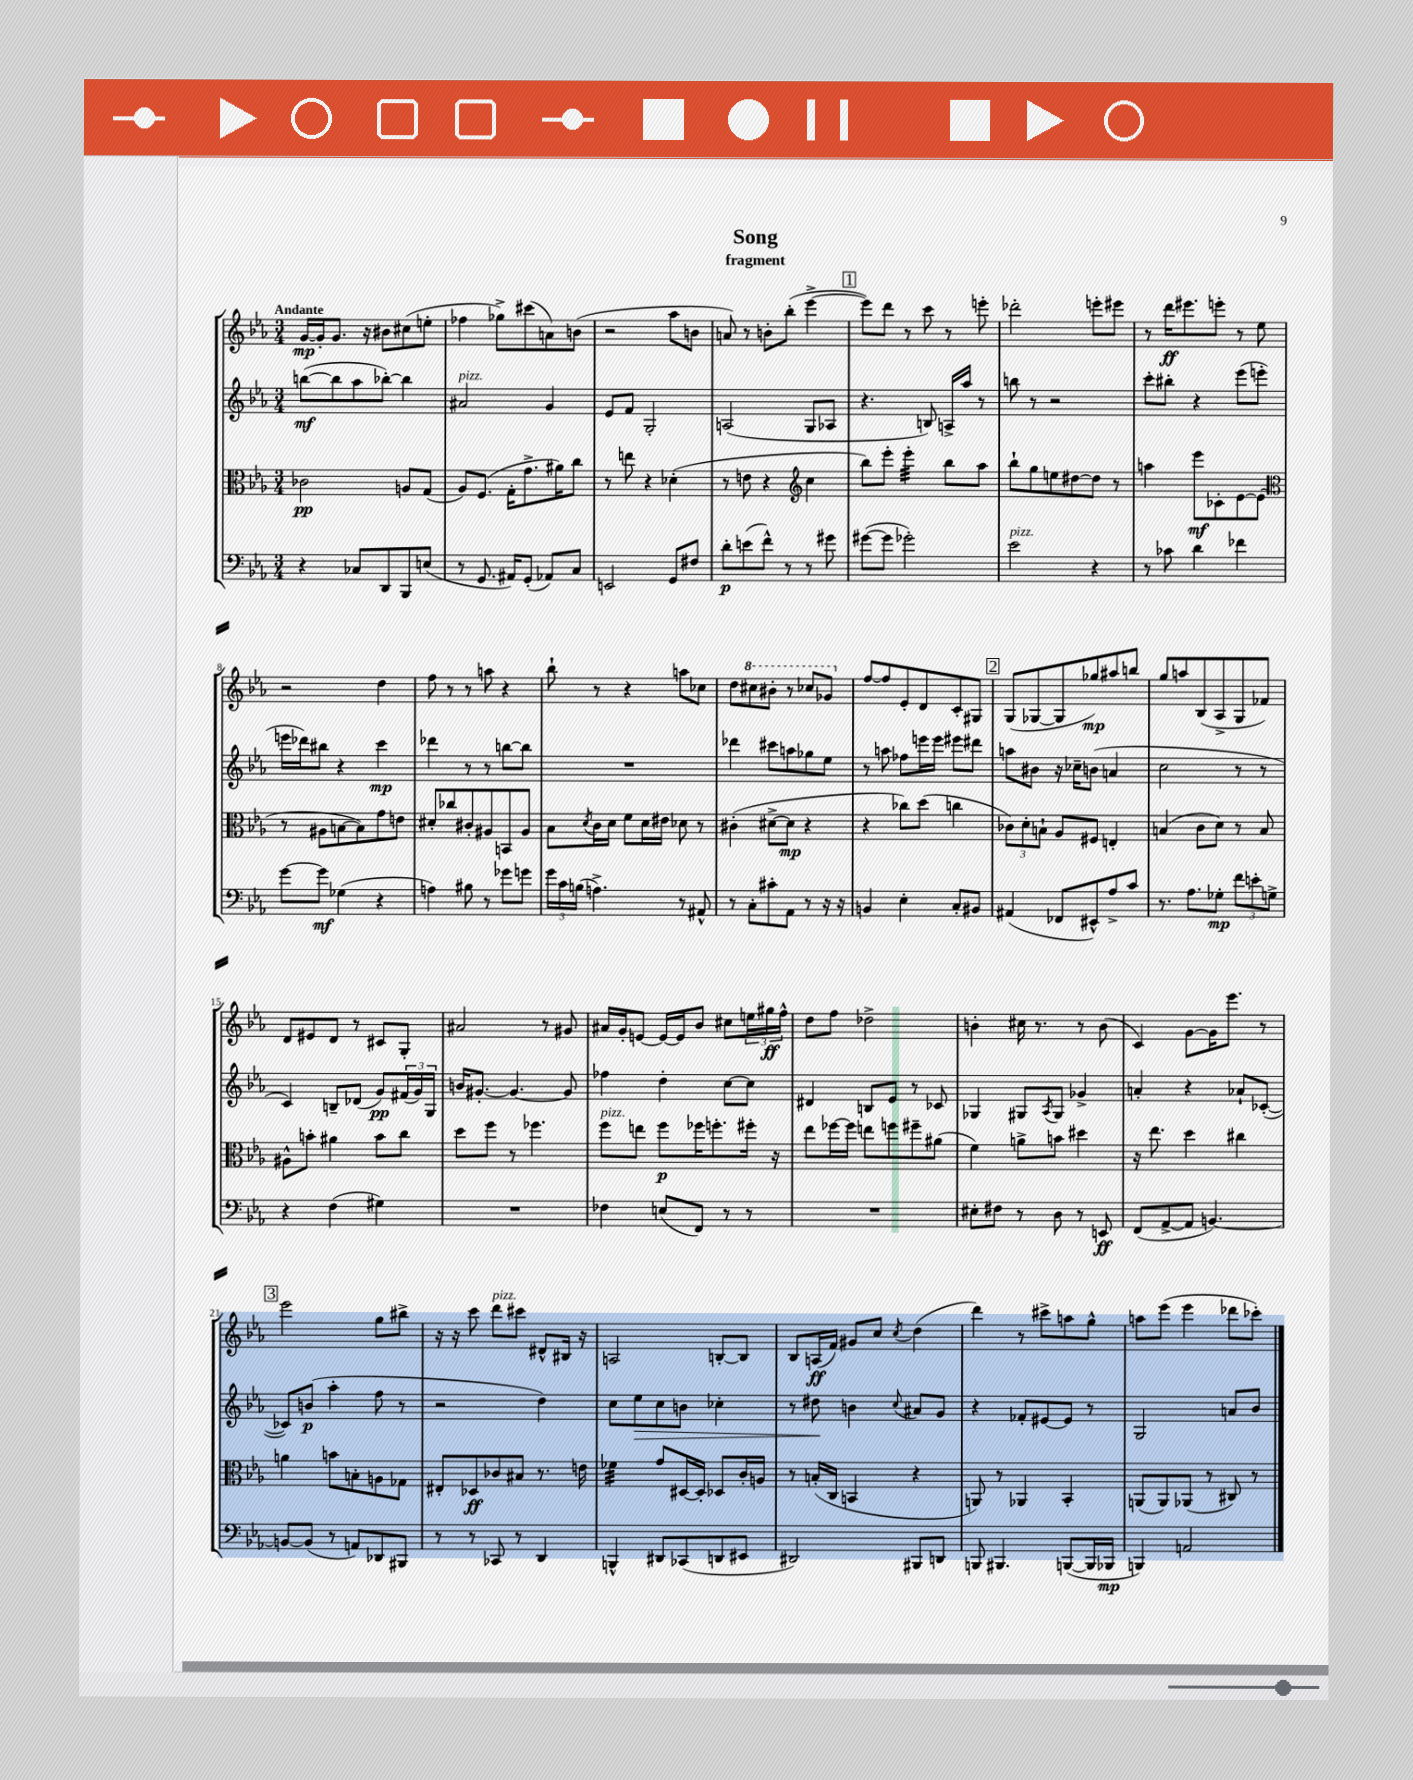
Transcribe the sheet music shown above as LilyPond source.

\header { title = "Song" subtitle = "fragment" }
<<
\new StaffGroup <<
\new Staff = "s0" {
    \clef treble \key ees \major \numericTimeSignature \time 3/4 \tempo "Andante"
    g'16~\mp g'16-. g'8. r16 bis'8 cis''8( e''8-. |
    fes''4 ges''8->) cis'''8( a'8) b'8( |
    r2 aes''8 b'8 |
    a'8) r8 b'8-. bes''8-.( ees'''4~-> |
    \mark \markup { \box "1" } ees'''8) d'''8 r8 c'''8 r8 e'''8-. |
    des'''2-. e'''8-. eis'''8 |
    r8 d'''16\ff eis'''8. e'''8-. r8 ees''8 |
    r2 d''4 |
    f''8 r8 r8 a''8 r4 |
    bes''8-! r8 r4 a''8 ces''8 |
    d''8 \ottava #1 cis'''8 bis''8-. r8 ces'''8 ges''8 \ottava #0 |
    f''8~ f''8 ees'8-. d'8 c'8-. gis8 |
    \mark \markup { \box "2" } g8( ges8~ ges8 ges''8\mp) ais''8 b''8 |
    g''8 a''8 bes8( aes8-> g8 fes'8) |
    d'8 eis'8 d'8 r8 cis'8 g8-. |
    ais'2 r8 gis'8 |
    ais'16 g'16-. e'8~ e'16~ e'16 bes'8 cis''8 \tuplet 3/2 { e''16 gis''16\ff f''16-^ } |
    d''8 f''8 des''2-> |
    b'4-. cis''16 r8. r8 b'8( |
    c'4) g'8~ g'16 ees'''8. r8 |
    \mark \markup { \box "3" } ees'''2 g''8 bis''8-> |
    r16 r16 c'''8 d'''8^\markup { \italic "pizz." } cis'''8 dis'8-^ bis16 r16 |
    a2 b8~-. b8 |
    bes8 a16\ff( f'16) gis'8 c''8 \acciaccatura { c''8 } d''4( |
    d'''4) r8 cis'''8-> a''8 g''8-^ |
    a''8 ees'''8( ees'''4 des'''8 ces'''8-.) \bar "|." |
}
\new Staff = "s1" {
    \clef treble \key ees \major \numericTimeSignature \time 3/4
    b''8~\mf( b''8 aes''8 bes''8~-.) bes''4 |
    ais'2^\markup { \italic "pizz." } g'4 |
    ees'8 f'8 g2-. |
    a2( g8 aes8 |
    \mark \markup { \box "1" } r4. b8) a16-> aes''16 r8 |
    b''8 r8 r2 |
    c'''8-. bis''8-. r4 ees'''8( e'''8-. |
    e'''16 des'''16) bis''8 r4 c'''4\mp |
    des'''4 r8 r8 b''8~ b''8 |
    R2. |
    des'''4 cis'''8 a''8 ges''8 ees''8 |
    r8 a''8 fes''8 e'''16 e'''16 eis'''8 dis'''8 |
    \mark \markup { \box "2" } a''8 bis'8 r16 ces''16-- b'8( a'4 |
    c''2 r8 r8 |
    c'4) b8-- des'8( g'8\pp) \tuplet 3/2 { fis'16( g'16) g16 } |
    b'16 gis'8.~-. gis'4.~ gis'8 |
    fes''4 d''4-. c''8~ c''8 |
    dis'4 b8 ees'8 r8 ces'8 |
    ges4 gis8 \acciaccatura { aes8 } gis8 ges'4-> |
    a'4-. r4 aes'8-! ces'8~-.( |
    \mark \markup { \box "3" } ces'8) b'8\p( aes''4-. f''8 r8 |
    r2 d''4) |
    c''8 ees''8\> c''8 b'8 ces''4-. |
    r8 dis''8\! b'4 \appoggiatura { c''8 } ais'8 g'8 |
    r4 fes'8-. eis'8~ eis'8 r8 |
    g2 a'8 bes'8 \bar "|." |
}
\new Staff = "s2" {
    \clef alto \key ees \major \numericTimeSignature \time 3/4
    ces'2\pp a8 g8( |
    aes8) f8.( g16-. g'8.-> ais'16) c''8 |
    r8 e''8 r4 des'4-.( |
    r8 e'8 r4 \clef treble c''4 |
    \mark \markup { \box "1" } bes''8) ees'''8-. ees'''4:32-. bes''8 aes''8 |
    bes''8-! g''8 e''8 dis''8~ dis''8 r8 |
    a''4 ees'''8\mf ces'8-. ees'8~ ees'8( |
    \clef alto r8 ais8 b8~ b8) g'8 e'8 |
    dis'8-. ces''8 cis'8-. ais8 b,8 ais8 |
    bes8 \acciaccatura { d'8 } c'16 d'16 f'8 d'16 eis'16 des'8 r8 |
    cis'4-.( dis'8~-> dis'8\mp r4 |
    r4 ces''8) d''8( c''4 |
    \mark \markup { \box "2" } \tuplet 3/2 { ces'8) d'8-. b8-! } aes8 fis8 e4-. |
    b4( c'8 d'8) r8 b8 |
    ais8-^ b'8-. ais'4 b'8 c''8 |
    d''8 f''8 r8 fes''4. |
    f''8^\markup { \italic "pizz." } e''8 f''8\p fes''16 f''8.-. fis''16-. r16 |
    ees''8 fes''16~ fes''16 e''8 f''8 fis''8-- ais'8( |
    f'4) a'8-> b'8 dis''4 |
    r16 ees''8. d''4 cis''4 |
    \mark \markup { \box "3" } a'4 b'8 b8-. a8 ges8 |
    eis8-. des8\ff ces'8 bis8 r8. e'16 |
    fes'4:32 g'8 dis16~ dis16-. des8 c'16-. a16 |
    r8 b16-.( c16 b,4 r4 |
    a,8) r8 aes,4 bes,4-. |
    a,8( a,8) aes,8( r8 cis8) r8 \bar "|." |
}
\new Staff = "s3" {
    \clef bass \key ees \major \numericTimeSignature \time 3/4
    r4 ces8 d,8 bes,,8 e8( |
    r8 g,8. ais,16) g,8-.( aes,8) c8 |
    e,2 g,8 fis8 |
    d'8-.\p e'8( f'8-^) r8 r8 gis'8 |
    \mark \markup { \box "1" } gis'8~( gis'8 ges'2-.) |
    ees'2^\markup { \italic "pizz." } r4 |
    r8 ces'8 d'4 fes'4 |
    g'8~ g'8\mf ges4( r4 |
    a4) bis8 r8 ges'8 g'8 |
    \tuplet 3/2 { g'16 c'16 b16( } a4.->) r8 ais,8-^ |
    r8 c8-. cis'8-. aes,8 r8 r16 r16 |
    b,4 ees4-. c8-. bis,8 |
    \mark \markup { \box "2" } ais,4( fes,8 eis,8-^) aes8-> c'8 |
    r8. aes8. ges8-.\mp \tuplet 3/2 { f'8 e'8-. g8-> } |
    r4 f4( gis4) |
    R2. |
    fes4 e8( f,8) r8 r8 |
    R2. |
    eis8-. fis8 r8 d8 r8 e,8\ff |
    f,8( aes,8~-> aes,8 b,4.~) |
    \mark \markup { \box "3" } b,8~ b,8( r8 a,8) des,8 bis,,8 |
    r8 r8 ces,8 r8 d,4 |
    b,,4-^ dis,8 ces,8( d,8 eis,8 |
    dis,2) bis,,8 d,8 |
    b,,8 bis,,4. b,,8~( b,,16 bes,,16\mp |
    b,,4) a,2 \bar "|." |
}
>>
>>
